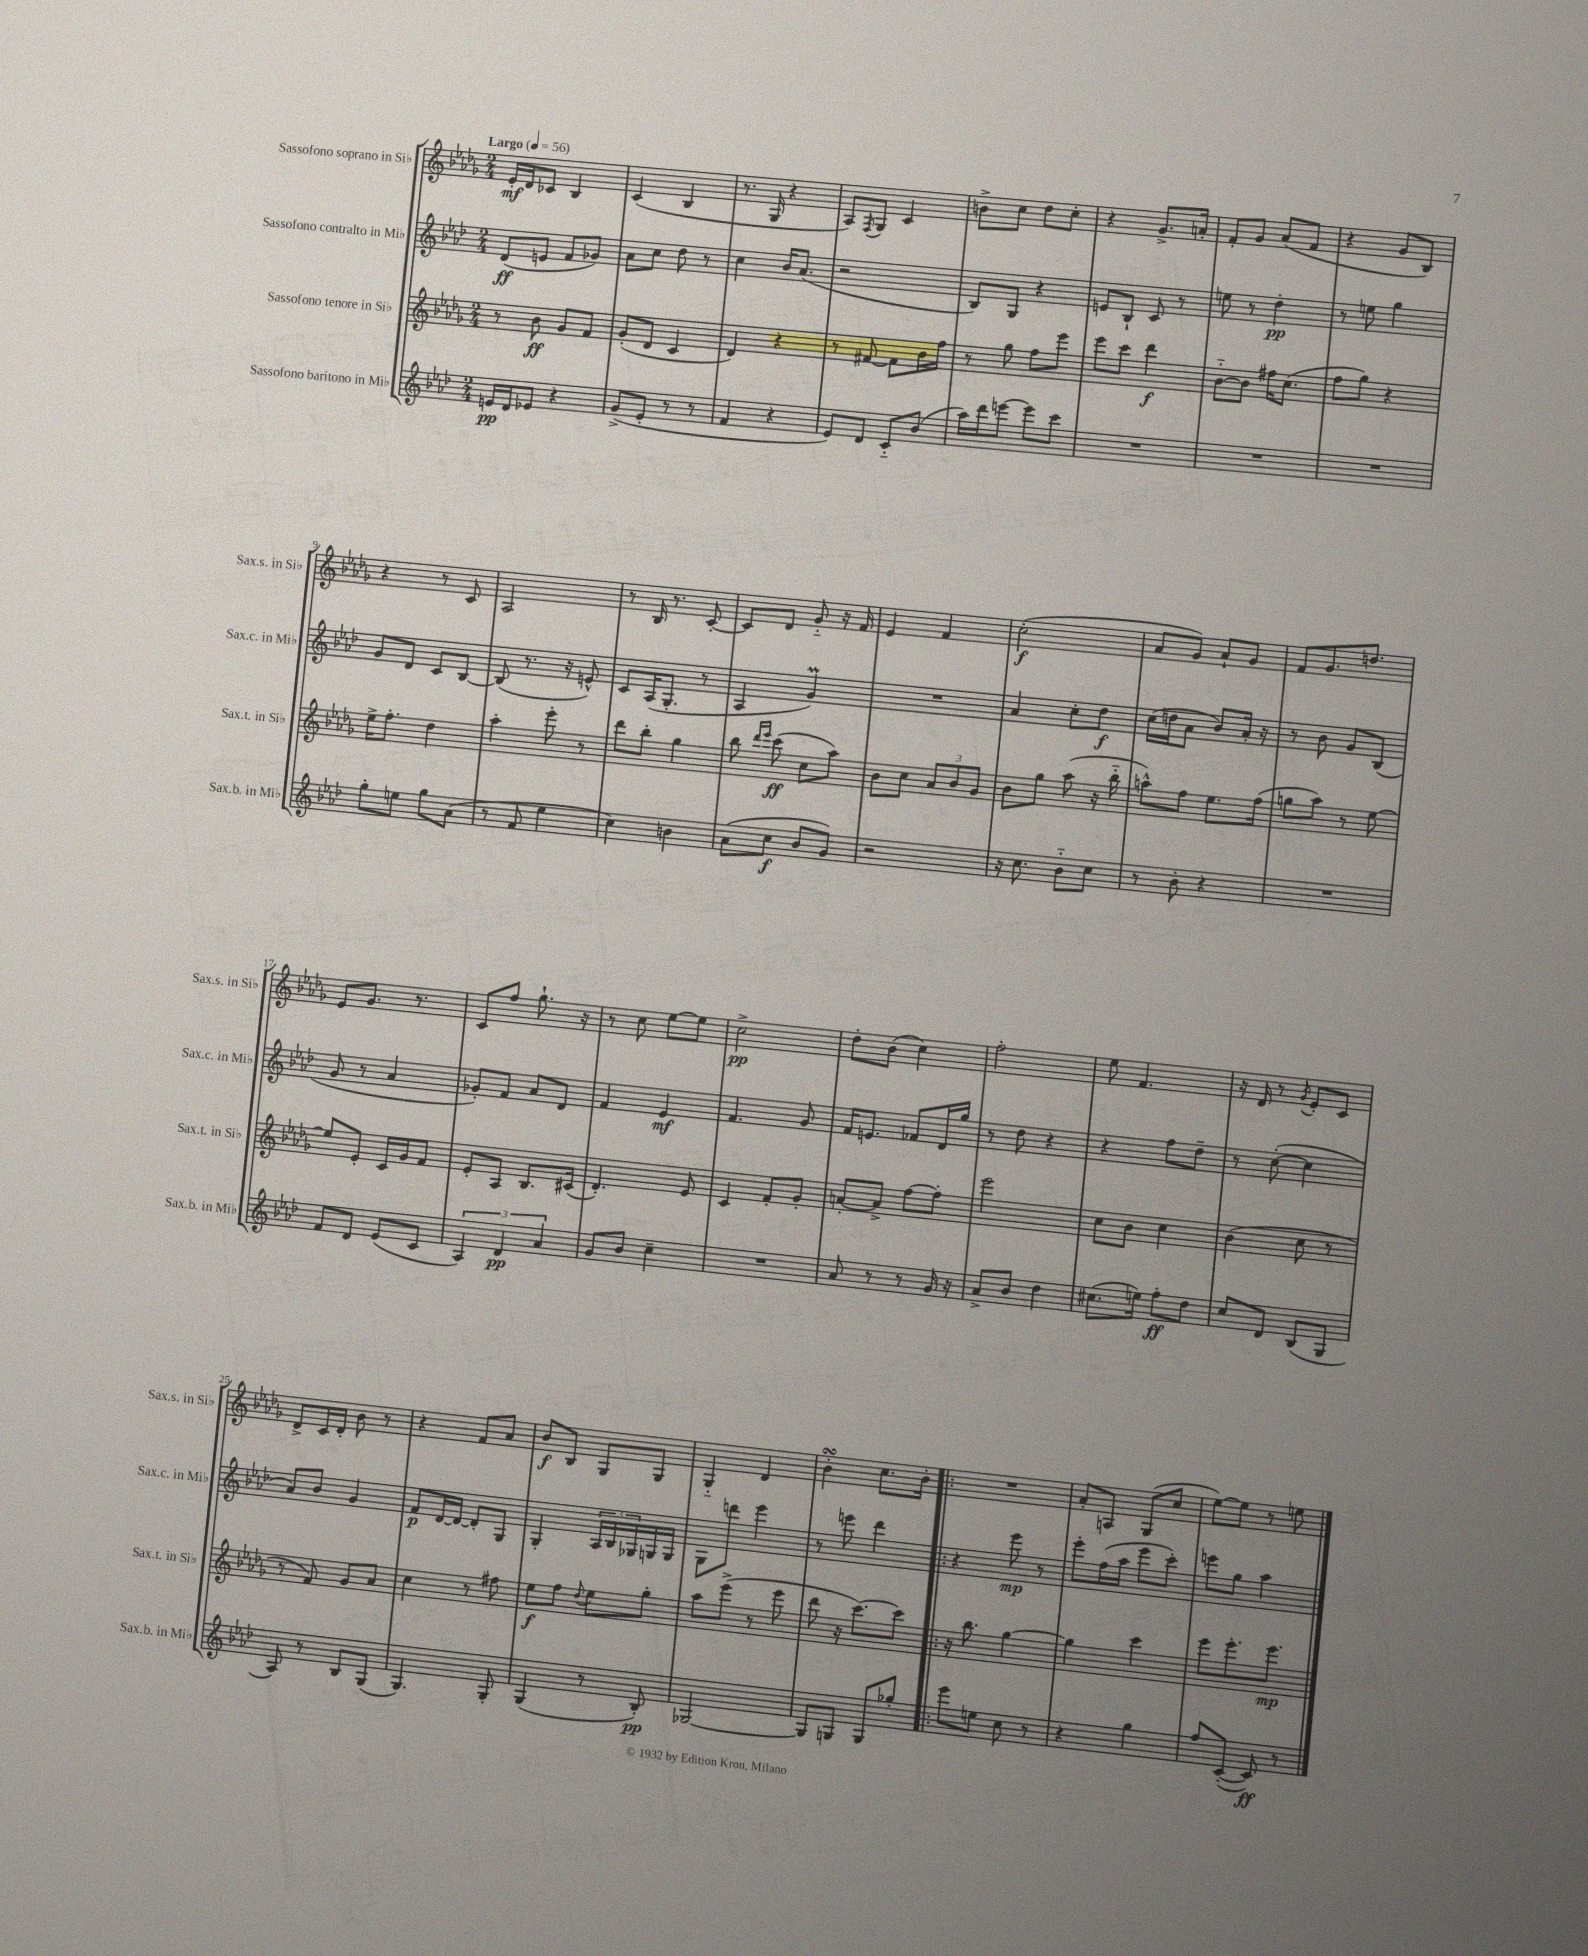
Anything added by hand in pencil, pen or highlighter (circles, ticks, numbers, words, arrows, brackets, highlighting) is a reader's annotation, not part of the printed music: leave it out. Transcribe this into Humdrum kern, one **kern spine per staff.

**kern	**dynam	**kern	**dynam	**kern	**dynam	**kern	**dynam
*part4	*part4	*part3	*part3	*part2	*part2	*part1	*part1
*staff4	*staff4	*staff3	*staff3	*staff2	*staff2	*staff1	*staff1
*I"Sassofono baritono in Mi♭	*	*I"Sassofono tenore in Si♭	*	*I"Sassofono contralto in Mi♭	*	*I"Sassofono soprano in Si♭	*
*I'Sax.b. in Mi♭	*	*I'Sax.t. in Si♭	*	*I'Sax.c. in Mi♭	*	*I'Sax.s. in Si♭	*
*clefG2	*	*clefG2	*	*clefG2	*	*clefG2	*
*k[b-e-a-d-]	*	*k[b-e-a-d-g-]	*	*k[b-e-a-d-]	*	*k[b-e-a-d-g-]	*
*M2/4	*	*M2/4	*	*M2/4	*	*M2/4	*
*MM56	*	*MM56	*	*MM56	*	*MM56	*
=1	=1	=1	=1	=1	=1	=1	=1
!	!	!	!	!	!	!LO:TX:a:B:t=Largo	!
16en/LL	pp	8r	.	(8d-/L	ff	16e-'/LL	mf
16d-/J	.	.	.	.	.	16d-/J	.
8e-X/J	.	8b-\	ff	8en/J	.	8c-X/J	.
4r	.	8g-/L	.	8f/L	.	4B-/	.
.	.	8f/J	.	8g-X/J)	.	.	.
=2	=2	=2	=2	=2	=2	=2	=2
(8g^/L	.	(8g-'/L	.	8a-\L	.	(4c/	.
8e-'/J	.	8d-/J	.	8cc\J	.	.	.
8r	.	4c/	.	8dd-\	.	4B-/	.
8r	.	.	.	8r	.	.	.
=3	=3	=3	=3	=3	=3	=3	=3
4f/	.	4d-/)	.	4cc\	.	8.r	.
.	.	.	.	.	.	16G-/	.
4r	.	4r	.	16b-/KL	.	4r	.
.	.	.	.	(8.a-/J	.	.	.
=4	=4	=4	=4	=4	=4	=4	=4
8e-/L)	.	8r	.	2r	.	8A-/L)	.
.	.	.	.	.	.	8qF/	.
8d-/J	.	[8f#X/	.	.	.	8G-/J	.
8c/L	.	8f#\L]	.	.	.	4c/	.
(8b-/J	.	16b-\L	.	.	.	.	.
.	.	16ff\JJ	.	.	.	.	.
=5	=5	=5	=5	=5	=5	=5	=5
16aa-\LL)	.	8r	.	8B-/L)	.	8bn^\L	.
16ddd-\J	.	.	.	.	.	.	.
[8eeen\J	.	8gg-\	.	8G/J	.	8cc\J	.
8eee\L]	.	8ff\L	.	4r	.	8dd-\L	.
8ccc\J	.	8eee-\J	.	.	.	8cc'\J	.
=6	=6	=6	=6	=6	=6	=6	=6
2r	.	8eee-\L	.	8en/L	.	4r	.
.	.	8ccc\J	.	8B-`/J	.	.	.
.	.	4ddd-\	f	8c/	.	8.g-^/L	.
.	.	.	.	8r	.	.	.
.	.	.	.	.	.	16an'/Jk	.
=7	=7	=7	=7	=7	=7	=7	=7
2r	.	[8b-\L	.	8een\	.	8f'/L	.
.	.	8b-\J]	.	8r	.	8g-/J	.
.	.	16ff#X\KL	.	4dd-'\	pp	(8a-/L	.
.	.	(8.cc\J	.	.	.	.	.
.	.	.	.	.	.	8f/J	.
=8	=8	=8	=8	=8	=8	=8	=8
2r	.	8ff\L	.	8r	.	4r	.
.	.	8gg-\J)	.	8een\	.	.	.
.	.	4r	.	4gg\	.	8g-/L	.
.	.	.	.	.	.	8B-/J)	.
!!LO:LB:g=z
=9	=9	=9	=9	=9	=9	=9	=9
8gg'\L	.	16ee-^\KL	.	8g/L	.	4r	.
.	.	8.ff'\J	.	.	.	.	.
8een\J	.	.	.	8d-/J	.	.	.
8gg\L	.	4dd-\	.	8c/L	.	8r	.
(8a-\J	.	.	.	[8B-/J	.	8c/	.
=10	=10	=10	=10	=10	=10	=10	=10
8r	.	4aa-'\	.	(8B-/]	.	2A-/	.
8f/	.	.	.	8.r	.	.	.
4ee-\	.	8eee-'\	.	.	.	.	.
.	.	.	.	16r	.	.	.
.	.	8r	.	8en^^/)	.	.	.
=11	=11	=11	=11	=11	=11	=11	=11
4cc\)	.	8ddd-\L	.	8c/L	.	8r	.
.	.	8bb-'\J	.	(16A-/K	.	16B-/	.
.	.	.	.	8.G'/J	.	8.r	.
4bn\	.	4gg-\	.	.	.	.	.
.	.	.	.	8r	.	[8c'/	.
=12	=12	=12	=12	=12	=12	=12	=12
(8a-\L	.	8bb-\	.	4A-/	.	8c/L]	.
.	.	16qqddd-/LL	.	.	.	.	.
.	.	16qqeee-/JJ	.	.	.	.	.
8cc\J	f	(8ccc\	ff	.	.	8d-/J	.
8b-/L	.	8cc\L	.	4gm/)	.	8g-/	.
8g/J)	.	8aa-\J)	.	.	.	16r	.
.	.	.	.	.	.	16f/	.
=13	=13	=13	=13	=13	=13	=13	=13
2r	.	8b-\L	.	2r	.	4e-/	.
.	.	8cc\J	.	.	.	.	.
.	.	12a-/L	.	.	.	4f/	.
.	.	12b-/	.	.	.	.	.
.	.	12g-/J	.	.	.	.	.
=14	=14	=14	=14	=14	=14	=14	=14
16r	.	8b-\L	.	4a-/	.	(2cc'\	f
8.cc\	.	.	.	.	.	.	.
.	.	8gg-\J	.	.	.	.	.
8b-\L	.	(8aa-\	.	8cc'\L	.	.	.
8cc\J	.	16r	.	8dd-\J	f	.	.
.	.	16bb-\	.	.	.	.	.
=15	=15	=15	=15	=15	=15	=15	=15
8r	.	8aan^^\L)	.	(16cc\LL	.	8a-/L	.
.	.	.	.	16ddn\J	.	.	.
8b-'\	.	8ff\J	.	8a-\J	.	8g-/J)	.
4r	.	8.ee-\L	.	8b-/L)	.	8a-`/L	.
.	.	.	.	16a-'/Jk	.	8g-/J	.
.	.	(16ff\Jk	.	16r	.	.	.
=16	=16	=16	=16	=16	=16	=16	=16
2r	.	8ggn\L	.	8r	.	8f/L	.
.	.	8aa-\J)	.	8b-\	.	8.g-/	.
.	.	8r	.	8g/L	.	.	.
.	.	.	.	.	.	8.ddn/J	.
.	.	[8ee-\	.	(8B-/J	.	.	.
!!LO:LB:g=z
=17	=17	=17	=17	=17	=17	=17	=17
8f/L	.	8ee-/L]	.	8g/	.	8e-/L	.
8d-/J	.	8e-'/J	.	8r	.	8.g-/J	.
(8e-/L	.	16c/LL	.	4a-/	.	.	.
.	.	16g-/J	.	.	.	8.r	.
8c/J	.	8f/J	.	.	.	.	.
=18	=18	=18	=18	=18	=18	=18	=18
6A-/)	.	8e-'/L	.	8g-X'/L)	.	8c/L	.
.	.	8A-/J	.	8f/J	.	8ff/J	.
6d-/	pp	.	.	.	.	.	.
.	.	8.B-/L	.	8a-/L	.	8.gg-`\	.
6a-/	.	.	.	.	.	.	.
.	.	.	.	8d-/J	.	.	.
.	.	(16c#X/Jk	.	.	.	16r	.
=19	=19	=19	=19	=19	=19	=19	=19
8g/L	.	4.d-'/)	.	4f/	.	8r	.
8b-/J	.	.	.	.	.	8cc\	.
4cc~\	.	.	.	4e-/	mf	[8ee-\L	.
.	.	8e-/	.	.	.	8ee-\J]	.
=20	=20	=20	=20	=20	=20	=20	=20
2r	.	4c/	.	4.f/	.	2cc^\	pp
.	.	8f'/L	.	.	.	.	.
.	.	8g-'/J	.	8g/	.	.	.
=21	=21	=21	=21	=21	=21	=21	=21
8a-/	.	[8an'/L	.	16f/KL	.	8dd-'\L	.
.	.	.	.	8.en/J	.	.	.
8r	.	8a^/J]	.	.	.	(8b-\J	.
8r	.	[8ff\L	.	8f-X/L	.	4cc\)	.
16g/	.	8ff'\J]	.	16d-/L	.	.	.
16r	.	.	.	16gg/JJ	.	.	.
=22	=22	=22	=22	=22	=22	=22	=22
8a-^/L	.	2eee-\	.	8r	.	2ff'\	.
8b-/J	.	.	.	8dd-\	.	.	.
4dd-\	.	.	.	4r	.	.	.
=23	=23	=23	=23	=23	=23	=23	=23
(8.cc#X\L	.	8cc\L	.	4r	.	8ee-\	.
.	.	8b-\J	.	.	.	4.f/	.
16een\Jk)	.	.	.	.	.	.	.
8ff'\L	ff	4cc\	.	8ff\L	.	.	.
8dd-\J	.	.	.	8dd-~\J	.	.	.
=24	=24	=24	=24	=24	=24	=24	=24
8cc/L	.	(4b-\	.	8r	.	16r	.
.	.	.	.	.	.	16d-/	.
8d-/J	.	.	.	([8cc'\	.	8r	.
.	.	.	.	.	.	8qg-/	.
(8B-/L	.	8cc\	.	4cc\]	.	8e-'/L	.
8G/J	.	8r	.	.	.	8c/J	.
!!LO:LB:g=z
=25	=25	=25	=25	=25	=25	=25	=25
8A-/)	.	8r	.	8a-/L)	.	8d-^/L	.
8r	.	8f/)	.	8b-/J	.	16c/L	.
.	.	.	.	.	.	16d-'/JJ	.
8B-/L	.	8g-/L	.	4g/	.	8b-\	.
(8G/J	.	8a-/J	.	.	.	8r	.
=26	=26	=26	=26	=26	=26	=26	=26
4.G/)	.	4cc\	.	8f/L	p	4r	.
.	.	.	.	[16d-/L	.	.	.
.	.	.	.	16d-/JJ_	.	.	.
.	.	8r	.	8d-'/L]	.	8f/L	.
8G'/	.	8ff#X\	.	8G/J	.	8a-/J	.
=27	=27	=27	=27	=27	=27	=27	=27
(4G/	.	8ee-\L	f	4G'/	.	8b-/L	f
.	.	8ff\J	.	.	.	8B-/J	.
.	.	8qqdd-/	.	.	.	.	.
8r	.	8ee-\L	.	24A-/LL	.	8G-/L	.
.	.	.	.	24B-/	.	.	.
.	.	.	.	24G-X/	.	.	.
8B-'/)	pp	8gg-'\J	.	16Gn/	.	8G-/J	.
.	.	.	.	16G/JJ	.	.	.
=28	=28	=28	=28	=28	=28	=28	=28
[2G-X/	.	8aa-\L	.	8G\L	.	4G-/	.
.	.	(8eee-^\J	.	8dddn\J	.	.	.
.	.	8r	.	4eee-\	.	4d-/	.
.	.	8eee-\	.	.	.	.	.
=29	=29	=29	=29	=29	=29	=29	=29
8G-/L]	.	8ddd-\	.	8r	.	4b-sSSS'\	.
8Gn/J	.	16r	.	8eeen\	.	.	.
.	.	[8.ccc\L)	.	.	.	.	.
8G/L	.	.	.	4ddd-\	.	8.cc\L	.
8gg-X'/J	.	8ccc\J]	.	.	.	.	.
.	.	.	.	.	.	16b-'\Jk	.
=30!|:	=30!|:	=30!|:	=30!|:	=30!|:	=30!|:	=30!|:	=30!|:
8eee-\L	.	16r	.	4r	.	2r	.
.	.	8.bb-\	.	.	.	.	.
8een\J	.	.	.	.	.	.	.
8cc\	.	[4gg-\	.	8eee-\	mp	.	.
8r	.	.	.	8r	.	.	.
=31	=31	=31	=31	=31	=31	=31	=31
4r	.	4gg-\]	.	8eee-'\L	.	8a-'/L	.
.	.	.	.	(16ff\L	.	8An/J	.
.	.	.	.	16aa-\JJ	.	.	.
4gg\	.	4ccc\	.	8eee-\L	.	(8G-/L	.
.	.	.	.	8ccc'\J)	.	8cc/J	.
=32	=32	=32	=32	=32	=32	=32	=32
8ff/L	.	8eee-\L	.	8eeen\L	.	[8ee-\L)	.
([8c'/J	.	8.eee-'\	.	8gg\J	.	8ee-\J]	.
8c/])	ff	.	.	4aa-\	.	8r	.
.	.	8.eee-\J	mp	.	.	.	.
8r	.	.	.	.	.	8een\	.
==	==	==	==	==	==	==	==
*-	*-	*-	*-	*-	*-	*-	*-
